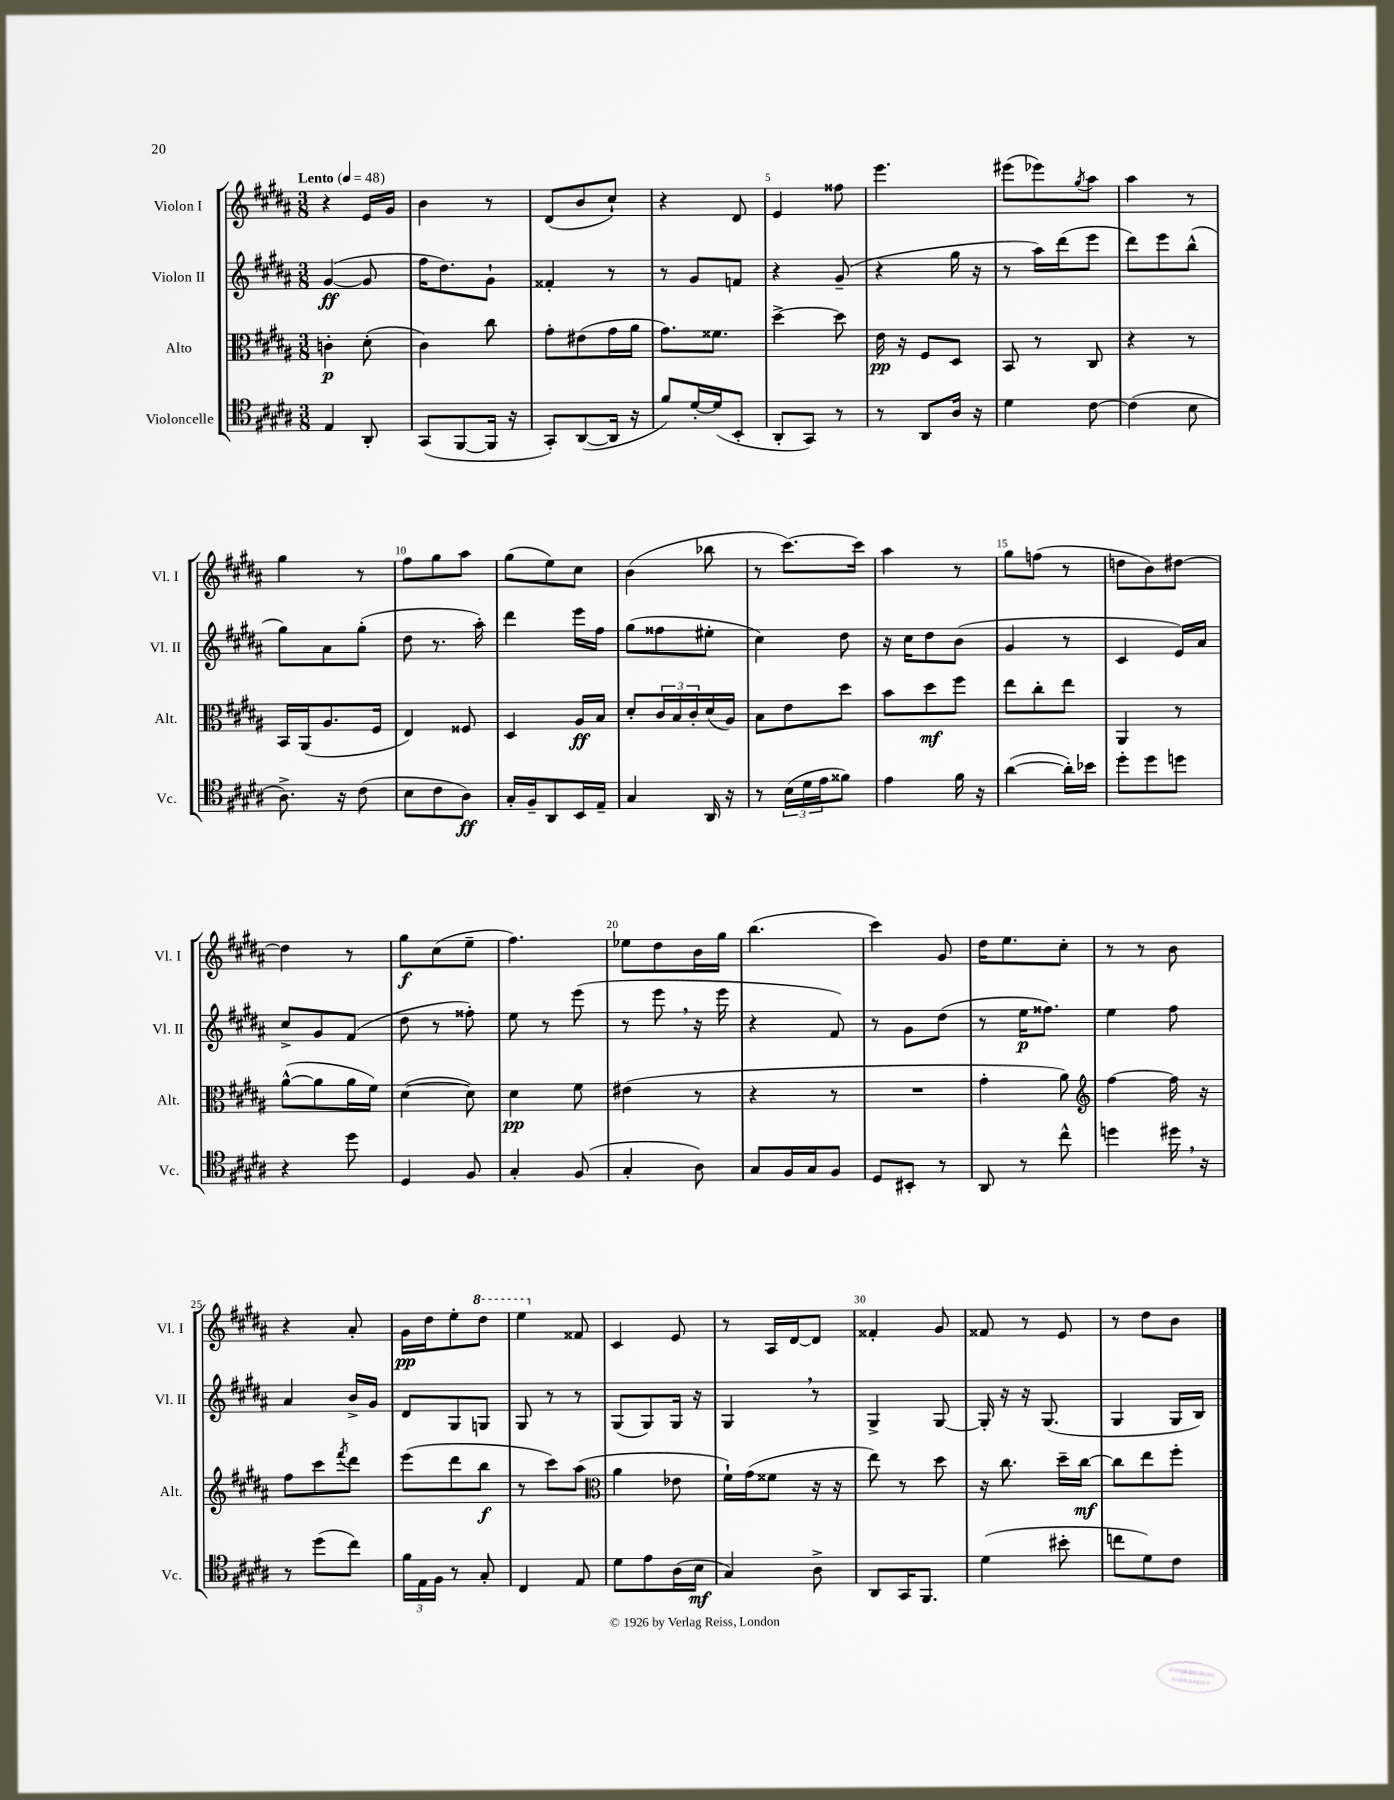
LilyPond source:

<<
\new StaffGroup <<
\new Staff = "s0" \with { instrumentName = "Violon I" shortInstrumentName = "Vl. I" } {
    \clef treble \key b \major \numericTimeSignature \time 3/8 \tempo "Lento" 4 = 48
    r4 e'16 gis'16 |
    b'4 r8 |
    dis'8( b'8 cis''8-!) |
    r4 dis'8 |
    e'4 fisis''8 |
    e'''4. |
    eis'''8( ees'''8) \acciaccatura { gis''8 } ais''8 |
    ais''4 r8 |
    gis''4 r8 |
    fis''8 gis''8 ais''8 |
    gis''8( e''8) cis''8 |
    b'4( bes''8 |
    r8 cis'''8.~) cis'''16 |
    ais''4 r8 |
    gis''8 f''8( r8 |
    d''8 b'8) dis''8~ |
    dis''4 r8 |
    gis''8\f cis''8( e''8-- |
    fis''4.) |
    ees''8 dis''8 b'16 gis''16 |
    b''4.( |
    cis'''4) gis'8 |
    dis''16 e''8. cis''8-. |
    r8 r8 b'8 |
    r4 ais'8-. |
    gis'16\pp dis''16 e''8-. \ottava #1 dis'''8 |
    e'''4 \ottava #0 fisis'8 |
    cis'4 e'8 |
    r8 ais16 dis'16~ dis'8 |
    fisis'4-. gis'8 |
    fisis'8 r8 e'8 |
    r8 dis''8 b'8 \bar "|." |
}
\new Staff = "s1" \with { instrumentName = "Violon II" shortInstrumentName = "Vl. II" } {
    \clef treble \key b \major \numericTimeSignature \time 3/8
    gis'4~\ff( gis'8 |
    fis''16 dis''8.) gis'8-! |
    fisis'4-. r8 |
    r8 gis'8 f'8 |
    r4 gis'8--( |
    r4 gis''16 r16 |
    r8 ais''16) dis'''16( e'''8 |
    dis'''8) e'''8 b''8-^( |
    gis''8) ais'8 gis''8-.( |
    dis''8 r8. ais''16-.) |
    dis'''4 e'''16 fis''16 |
    gis''8( fisis''8 eis''8-. |
    cis''4) dis''8 |
    r16 cis''16 dis''8 b'8( |
    gis'4 r8 |
    cis'4 e'16) ais'16 |
    cis''8-> gis'8 fis'8( |
    dis''8 r8 fisis''8-.) |
    e''8 r8 e'''8( |
    r8 e'''8 \breathe r16 e'''16 |
    r4 fis'8) |
    r8 gis'8 dis''8( |
    r8 e''16\p fisis''8.) |
    e''4 fis''8 |
    ais'4 b'16-> gis'16 |
    dis'8 gis8 g8 |
    gis8 r8 r8 |
    gis8( gis8) gis16 r16 |
    gis4 \breathe r8 |
    gis4-> gis8~ |
    gis16-. r16 r16 gis8.( |
    gis4 gis16 b16) \bar "|." |
}
\new Staff = "s2" \with { instrumentName = "Alto" shortInstrumentName = "Alt." } {
    \clef alto \key b \major \numericTimeSignature \time 3/8
    c'4-.\p dis'8-.( |
    cis'4) cis''8 |
    gis'8-. eis'8( gis'16 ais'16 |
    gis'8.) fisis'8. |
    dis''4~-> dis''8 |
    e'16\pp r16 fis8 dis8 |
    b,8 r8 cis8 |
    r4 r8 |
    b,16 ais,16( ais8. fis16 |
    e4) fisis8 |
    dis4 ais16\ff b16 |
    dis'8-. \tuplet 3/2 { cis'16 b16 cis'16-. } dis'16( ais16) |
    b8 e'8 dis''8 |
    b'8 dis''8\mf fis''8 |
    e''8 cis''8-. e''8 |
    ais,4 r8 |
    ais'8~-^( ais'8 ais'16 fis'16) |
    dis'4~( dis'8) |
    dis'4\pp fis'8 |
    eis'4( r8 |
    r4 r8 |
    R4. |
    gis'4-. ais'8) |
    \clef treble fis''4~ fis''16 r16 |
    fis''8 cis'''8 \acciaccatura { fis'''8 } dis'''8 |
    e'''8( dis'''8 b''8\f |
    r8 cis'''8) ais''8( |
    \clef alto ais'4 ees'8 |
    fis'16-!) gis'16( fisis'8 r16 r16 |
    e''8) r8 dis''8 |
    r16 cis''8. dis''16-- cis''16~\mf |
    cis''8 e''8 fis''8-. \bar "|." |
}
\new Staff = "s3" \with { instrumentName = "Violoncelle" shortInstrumentName = "Vc." } {
    \clef tenor \key b \major \numericTimeSignature \time 3/8
    e4 ais,8-. |
    gis,8( fis,8~ fis,16 r16 |
    gis,8-.) ais,8~( ais,16 r16 |
    fis'8) dis'16~-. dis'16( b,8-. |
    ais,8-. gis,8) r8 |
    r8 ais,8 ais16 r16 |
    dis'4 cis'8~ |
    cis'4( b8 |
    ais8.->) r16 cis'8( |
    b8 cis'8 ais8\ff) |
    gis16-. fis16-- ais,8 b,16 e16-- |
    gis4 ais,16 r16 |
    r8 \tuplet 3/2 { b16( dis'16 e'16 } fisis'8) |
    e'4 fis'16 r16 |
    ais'4~( ais'16-.) bes'16 |
    dis''8-. dis''8 d''8 |
    r4 dis''8 |
    dis4 fis8 |
    gis4-. fis8( |
    gis4-. ais8) |
    gis8 fis16 gis16 fis8 |
    dis8 bis,8-. r8 |
    ais,8 r8 cis''8-^ |
    d''4 dis''16 \breathe r16 |
    r8 dis''8( cis''8) |
    \tuplet 3/2 { fis'16 e16 fis16 } r8 gis8-. |
    cis4 e8 |
    dis'8 e'8 ais16( b16\mf |
    gis4) ais8-> |
    ais,8 gis,16 fis,8. |
    dis'4( bis'8-. |
    c''8 dis'8) cis'8 \bar "|." |
}
>>
>>
\layout { \context { \Score \override BarNumber.break-visibility = ##(#f #t #t) barNumberVisibility = #(every-nth-bar-number-visible 5) } }
